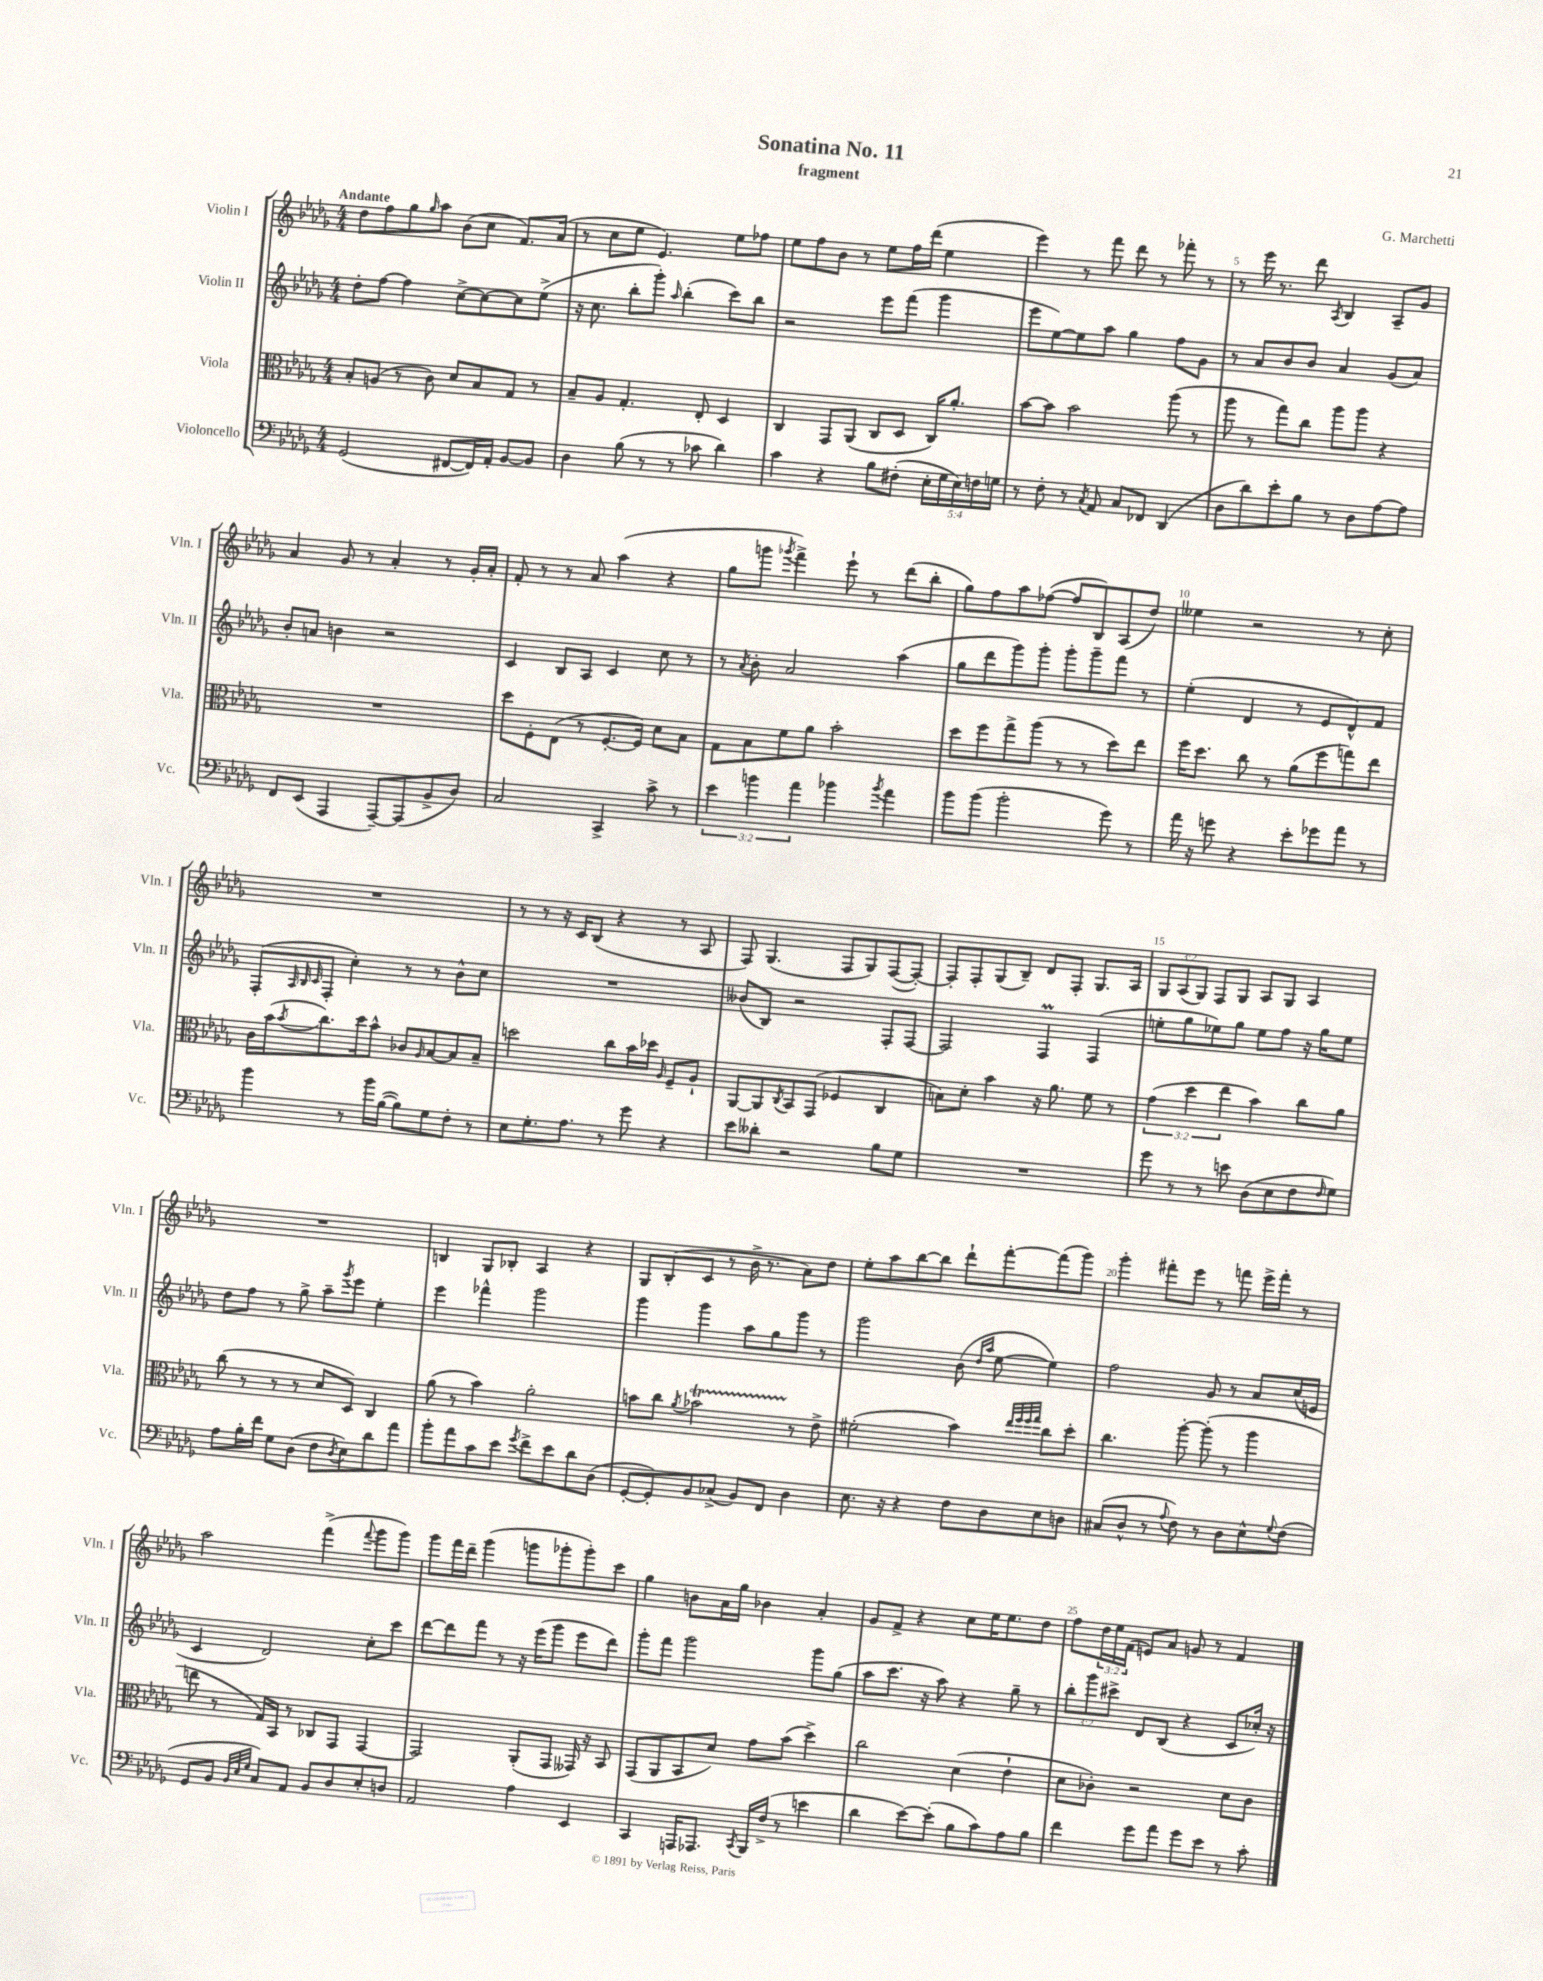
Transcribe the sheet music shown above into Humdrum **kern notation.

**kern	**kern	**kern	**kern
*part4	*part3	*part2	*part1
*staff4	*staff3	*staff2	*staff1
*I"Violoncello	*I"Viola	*I"Violin II	*I"Violin I
*I'Vc.	*I'Vla.	*I'Vln. II	*I'Vln. I
*clefF4	*clefC3	*clefG2	*clefG2
*k[b-e-a-d-g-]	*k[b-e-a-d-g-]	*k[b-e-a-d-g-]	*k[b-e-a-d-g-]
*M4/4	*M4/4	*M4/4	*M4/4
=1	=1	=1	=1
!	!	!	!LO:TX:a:B:t=Andante
(2GG-/	8B-'/L	8dd-'\L	8dd-\L
.	(8An/J	[8ff\J	8ff\
.	8r	4ff\]	8gg-\
.	.	.	16qqgg-/
.	8c\)	.	8aa-\J
[8FF#X/L	8d-/L	[8cc^\L	(8b-\L
16FF#/L])	8B-/	8cc\_	8cc\J
16AA-'/JJ	.	.	.
[8BB-/L	8G-/J	8cc\]	8.f/L)
8BB-/J]	8r	(8ee-^\J	.
.	.	.	(16a-/Jk
=2	=2	=2	=2
4D-\	8B-~/L	16r	8r
.	.	8.cc\	.
.	8A-/J	.	8cc\L
(8B-\	4.G-'/	8bb-'\L	8ee-\J
8r	.	8ggg-'\J)	4.e-/)
.	.	16qqaa-/	.
8r	.	(4bb-'\	.
8c-X\	8E-'/	.	.
4d-\)	4D-/	8ccc\L)	8ee-\L
.	.	8bb-\J	8ff-X\J
=3	=3	=3	=3
4c\	4C/	2r	8ee-\L
.	.	.	8ff\
4r	8GG-/L	.	8b-\J
.	(8AA-/J	.	8r
8B-\L	8C/L	8eee-\L	8ee-\L
(8F#X'\J	8D-/J	(8fff\J	16ff\L
.	.	.	(16ddd-\JJ
20E-'\LL	16C/KL)	4ggg-\	4ee-\
20G-\	.	.	.
.	8.a-'/J	.	.
20E-\)	.	.	.
20Fn\	.	.	.
20Gn\JJ	.	.	.
=4	=4	=4	=4
8r	[8b-\L	8eee-\L	4eee-\)
8F'\	8b-\J]	[8ee-\)	.
8r	2b-\	8ee-\]	8r
8qC/	.	.	.
8AA-/	.	8aa-\J	8fff\
8C/L	.	4gg-\	8ddd-\
8FF-X/J	.	.	8r
(4DD-/	(8aa-\	8ff\L	8fff-X'\
.	8r	8g-\J	8r
=5	=5	=5	=5
8D-\L	8aa-\	8r	8r
8d-\)	8r	8a-/L	16eee-\
.	.	.	8.r
8e-'\	8gg-\L)	8b-/	.
8B-\J	8cc\J	8b-/J	8ddd-\
.	.	.	8qA-/
8r	8aa-\L	4a-/	4B-/
8D-\L	8aa-\J	.	.
[8A-\	4r	(8g-/L	8A-~/L
8A-\J]	.	8a-/J)	8g-/J
!!LO:LB:g=z
=6	=6	=6	=6
8FF/L	1r	8b-'/L	4a-/
(8EE-/J	.	8an/J	.
4AAA-/	.	4bn\	8g-/
.	.	.	8r
[8AAA-~/L)	.	2r	4a-'/
(8AAA-/]	.	.	.
8BB-^/	.	.	8r
8D-/J)	.	.	16g-'/LL
.	.	.	16a-'/JJ
=7	=7	=7	=7
2C/	8dd-\L	4c/	8f'/
.	8F'\	.	8r
.	(8E-\J	8B-/L	8r
.	8r	8A-/J	8a-/
4CC^/	[8.F'/L	4c/	(4aa-\
.	16F/Jk])	.	.
8c^\	8d-\L	8cc\	4r
8r	8B-\J	8r	.
=8	=8	=8	=8
6e-\	8G-\L	8r	8gg-\L
.	.	8qa-/	.
.	8B-\	8b-'\	8gggn\J
6bn\	.	.	.
.	.	.	8qggg-X/
.	8f\	2a-/	4fff^\)
6a-\	.	.	.
.	8a-\J	.	.
4b-X\	2b-'\	.	8eee-`\
.	.	.	8r
8qb-/	.	.	.
4a-\	.	(4aa-\	(8ddd-\L
.	.	.	8bb-'\J
=9	=9	=9	=9
8b-\L	8dd-\L	8gg-\L	8gg-\L)
(8b-\J	8ff\	8ddd-\	8ff\
2b-'\	8gg-^\	8ggg-\)	8aa-\
.	(8aa-\J	8ggg-'\J	([8ff-X\J
.	8r	8ggg-'\L	8ff-/L]
.	8r	8ggg-~\	8B-/)
8g-\)	8dd-\L)	8fff\J	(8A-/
8r	8ee-\J	8r	8dd-/J)
=10	=10	=10	=10
16a-\	16ff\KL	(4ee-'\	4ee--X\
16r	8.dd-\J	.	.
8gn\	.	.	.
4r	8cc\	4d-/	2r
.	8r	.	.
8e-'\L	(8a-\L	8r	.
8g-X\	8ff\	8e-/L	.
8a-\J	8ggn\)	8d-^^/)	8r
8r	8ee-\J	8f/J	8cc'\
!!LO:LB:g=z
=11	=11	=11	=11
4b-\	16c\LL	(8F'/L	1r
.	(16b-\J	.	.
.	.	32qqA-/	.
.	.	32qqB-/	.
.	8qb-/	32qqc/	.
.	8.cc\)	8F'/J	.
8r	.	4cc'\)	.
.	16dd-\k	.	.
16b-\LL	8b-^^\J	.	.
([16B-\JJ	.	.	.
8B-\L])	8c-X/L	8r	.
.	16qqA-/	.	.
8G-\	[8B-/	8r	.
8F'\J	8B-/]	8b-^^\L	.
8r	8B-~/J	8cc\J	.
=12	=12	=12	=12
8E-\L	2ddn\	1r	8r
8.G-'\	.	.	8r
.	.	.	16r
8.A-\J	.	.	16c/KL
.	.	.	(8B-/J
8r	8cc\L	.	4r
8g-\	16b-\L	.	.
.	16dd-X\JJ	.	.
.	16qqA-/	.	.
4r	8F~/L	.	8r
.	8A-`/J	.	8A-/
=13	=13	=13	=13
8e-\L	[8AA-/L	(8b--X/L	8F/)
8d--X'\J	8AA-/]	8B-/J)	(4.G-/
.	8qC/	.	.
2r	8BB-/	2r	.
.	(8GG-/J	.	.
.	4F-X/	.	8F/L
.	.	.	8G-/)
8B-\L	4C/	8F'/L	([8F/
8G-\J	.	[8F/J	8F'/J_)
=14	=14	=14	=14
1r	8Bn\L)	2F/]	8F'/L]
.	8d-'\J	.	8F'/
.	4b-\	.	(8G-/
.	.	.	8B-~/J)
.	16r	4Fm/	8d-/L
.	8.a-\	.	.
.	.	.	8F'/J
.	8f\	(4F/	8.G-/L
.	8r	.	.
.	.	.	16A-/Jk
=15	=15	=15	=15
8g-\	(6g-\	8een'\L	12G-/L
.	.	.	(12A-/
8r	.	8gg-\	.
.	6dd-\	.	12G-/J)
8r	.	8ee-X\)	8F/L
.	6ee-\	.	.
8en\	.	8gg-\J	8G-/J
(8D-\L	4b-\)	8ee-\L	8A-/L
8E-\	.	8ff\J	8G-/J
8F\	8cc\L	16r	4A-/
.	.	16gg-\KL	.
16qqF/	.	.	.
8G-\J)	8a-\J	8ee-\J	.
!!LO:LB:g=z
=16	=16	=16	=16
8A-\L	(8cc\	8dd-\L	1r
16B-'\L	8r	8ff\J	.
16f\JJ	.	.	.
8G-\L	8r	8r	.
(8D-\J	8r	8gg-^\	.
8F\L	8d-/L	8aa-~\L	.
8qD-/	.	8qggg-/	.
8E-\)	8D-/J)	8eee-\J	.
8d-\	4C/	4ee-'\	.
8a-\J	.	.	.
=17	=17	=17	=17
8b-'\L	(8a-\	4eee-\	4Bn/
8a-\	8r	.	.
8c\	4b-\)	4fff-X^^\	8G-/L
8e-\J	.	.	8B-X'/J
8qg-/	.	.	.
8f^\L	2a-'\	2ggg-\	4A-/
8e-\	.	.	.
8d-\	.	.	4r
(8D-\J	.	.	.
=18	=18	=18	=18
[8GG-'/L	8bn\L	4ggg-\	8G-/L
8GG-'/])	8cc\J	.	(8B-'/
.	8qa-/	.	.
8BB-/	2b-XT\	4ggg-\	8c/J
(8C-X^/J	.	.	8r
8BB-/L)	.	8aa-\L	16b-^\
.	.	.	8.r
8FF/J	.	8gg-\	.
4D-\	8r	8ggg-\J	8a-\L)
.	8e-^\	8r	8dd-\J
=19	=19	=19	=19
8.E-\	(2f#X'\	2ggg-\	8ee-'\L
.	.	.	8aa-\
16r	.	.	.
4r	.	.	[8bb-\
.	.	.	8bb-\J]
8F\L	4b-\)	(8b-\	8ddd-`\L
.	.	16qqdd-/LL	.
.	.	16qqaa-/JJ	.
8D-\	.	[8ee-\	[8fff'\
.	32qqee-/LLL	.	.
.	32qqff/	.	.
.	32qqff/	.	.
.	32qqgg-/JJJ	.	.
8E-\	8cc\L	4ee-\])	(8fff\]
8Dn\J	8dd-'\J	.	8ggg-\J)
=20	=20	=20	=20
(8C#X/L	4.cc\	2ff\	4ggg-'\
8D-^^/J	.	.	.
8r	.	.	8fff#X'\L
8qqA-/	.	.	.
8F\)	[8aa-'\	.	8eee-\J
8r	(8aa-'\]	8g-/	8r
8D-\L	8r	8r	8fffn\
8E-^^\	4aa-\	8a-/L	16eee-^\LL
.	.	.	16fff'\JJ
8qqG-/	.	.	.
(8F\J	.	(16cc/L	8r
.	.	16en/JJ	.
!!LO:LB:g=z
=21	=21	=21	=21
8GG-/L	8een\	4c/	2aa-\
8BB-/J	8r	.	.
32qqBB-/LLL	.	.	.
32qqE-/	.	.	.
32qqG-/JJJ	.	.	.
8C/L)	16G-/LL)	2d-/)	.
.	16BB-/JJ	.	.
8AA-/J	8r	.	.
8BB-/L	8C-X/L	.	(4fff^\
8D-/	8GG-/J	.	.
.	.	.	8qqfff/
8E-'/	[4GG-/	8cc'\L	8ggg-\L
8Dn/J	.	8ccc\J	8ggg-\J)
=22	=22	=22	=22
2AA-/	2GG-/]	[8ddd-\L	8ggg-\L
.	.	8ddd-\]	16fff\L
.	.	.	16ddd-~\JJ
.	.	8fff\J	(4ggg-\
.	.	8r	.
4A-\	(8AA-'/L	16r	8gggn\L
.	.	(16eee-\KL	.
.	8GG-/J	8ggg-\J	8ggg-X'\
4EE-/	16GG--X/)	8eee-\L	8ggg-'\)
.	16r	.	.
.	8BB-/	8ddd-\J)	8ccc\J
=23	=23	=23	=23
4CC/	(8GG-/L	8ggg-'\L	4gg-\
.	8AA-/	8fff\J	.
16AAAn/KL	8BB-/	2ggg-\	8bn\L
8.AAA-X/J	.	.	.
.	8d-/J)	.	16a-\L
.	.	.	16gg-\JJ
8qCC/	.	.	.
16BBB-/LL	8g-\L	.	4b-X\
(16F^/JJ	.	.	.
8r	(8b-\J	.	.
4en\	4dd-^\)	8ggg-\L	4a-'/
.	.	(8gg-\J	.
=24	=24	=24	=24
4d-\	2cc\	8aa-\L	8g-/L
.	.	8.ccc\J	8f^/J
[8e-\L)	.	.	4r
.	.	16r	.
(8e-'\J]	.	8aa-\)	.
8B-\L	(4d-\	4r	8cc\L
8c\)	.	.	16ee-\K
.	.	.	8.ee-\
8A-\	4e-`\	8gg-~\	.
8B-\J	.	8r	8dd-\J
=25	=25	=25	=25
4f\	8d-\L	12bb-'\L	8ff\L
.	.	12ggg-\	.
.	8c-X'\J)	.	24dd-\L
.	.	12ccc#X^\J	24ee-\
.	.	.	(24f\JJ
8g-\L	2r	8d-/L	8en/L)
8a-\J	.	(8B-/J	8a-/J
8g-\L	.	4r	8gn/
8e-\J	.	.	8r
8r	8d-\L	8c/L	4f/
8c'\	8c-\J	16cc-X'/Jk)	.
.	.	16r	.
==	==	==	==
*-	*-	*-	*-
